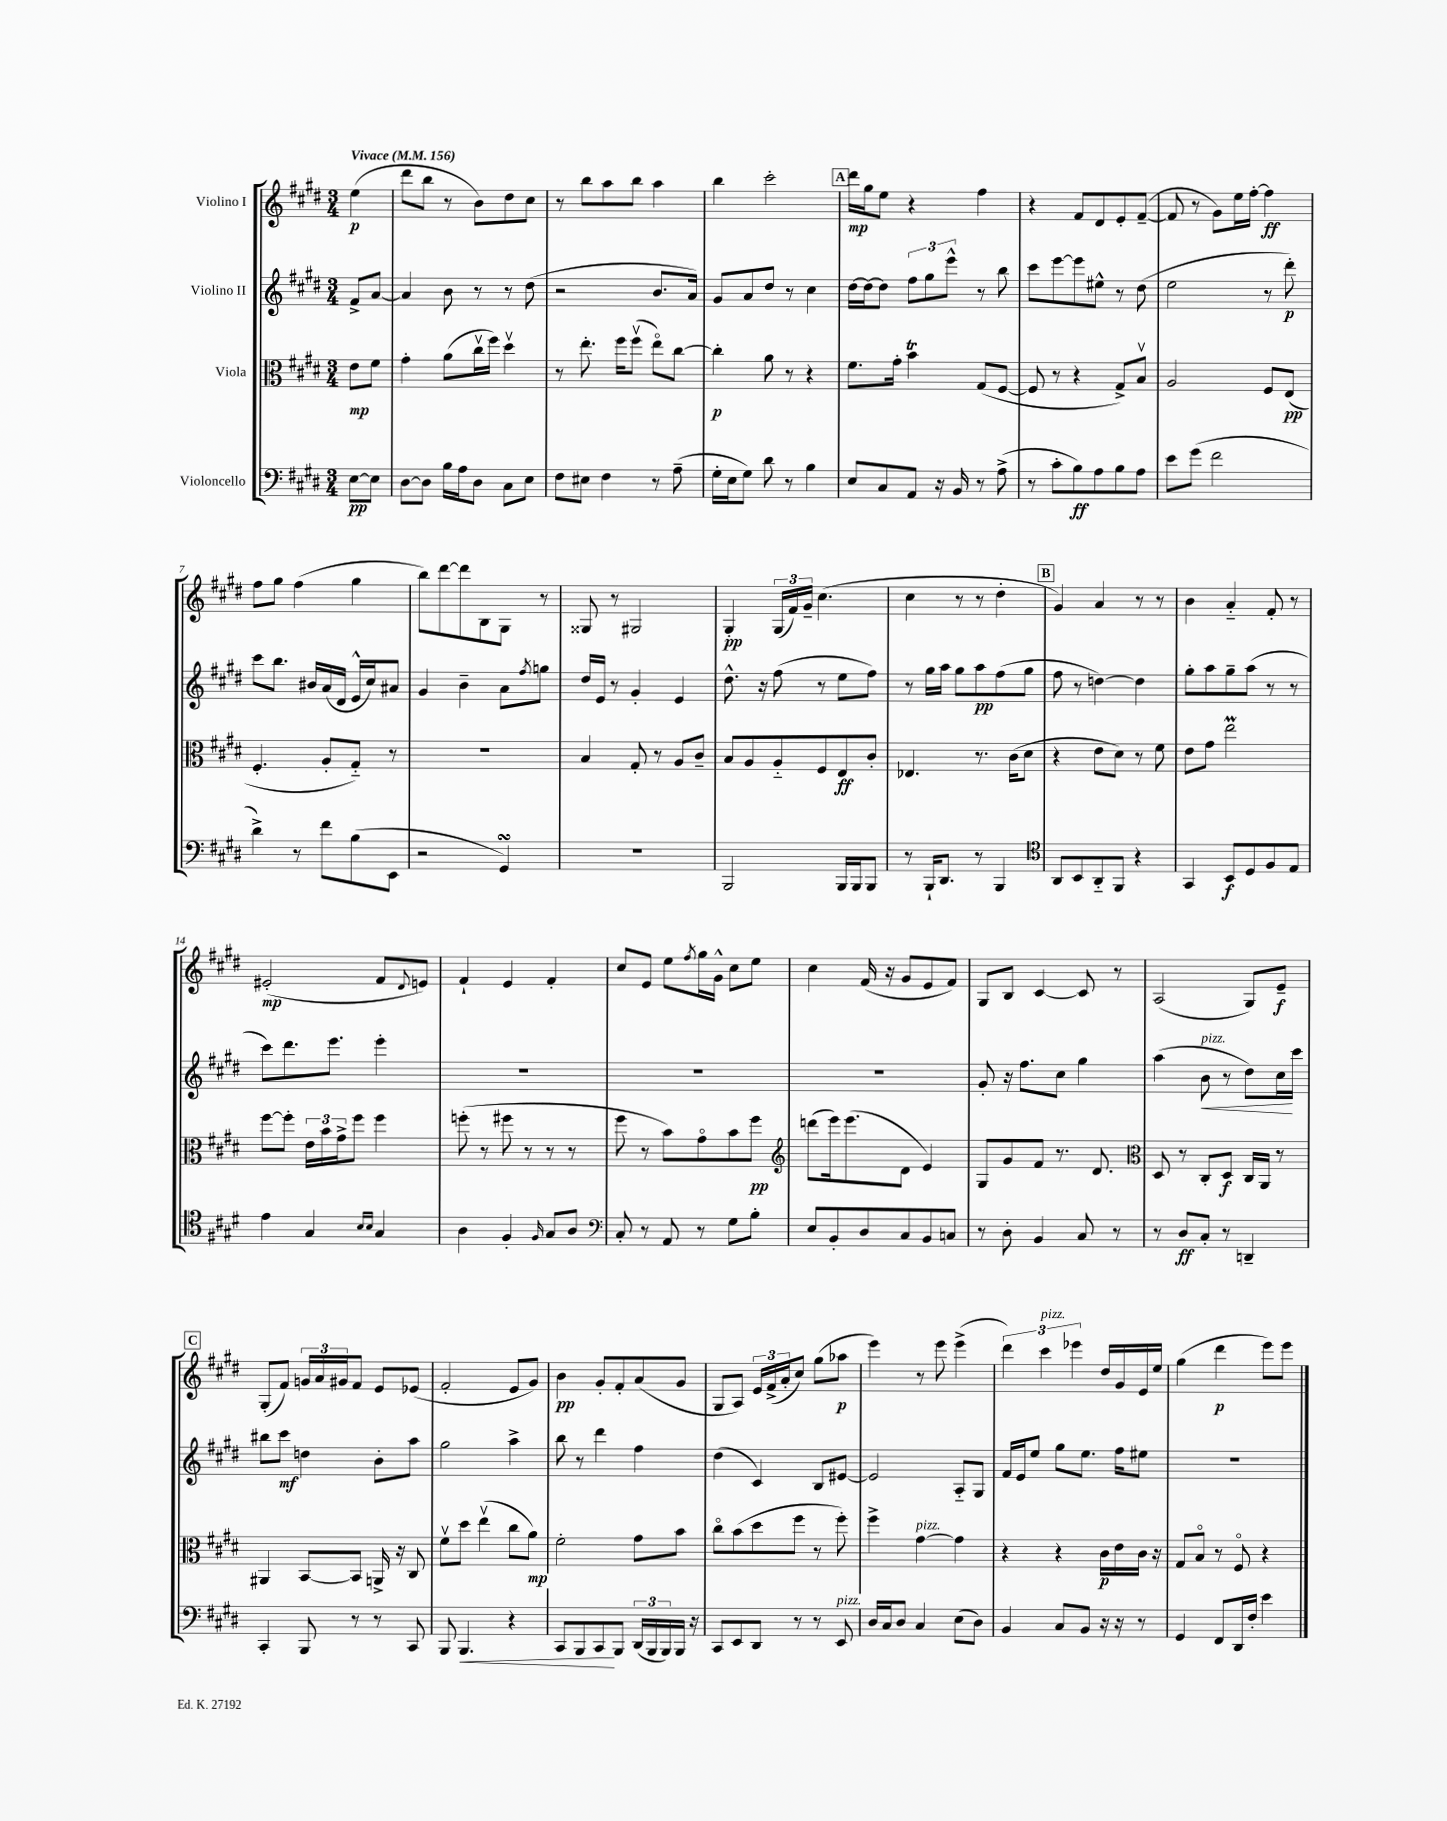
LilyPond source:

<<
\new StaffGroup <<
\new Staff = "s0" \with { instrumentName = "Violino I" } {
    \clef treble \key e \major \numericTimeSignature \time 3/4 \partial 4 \tempo "Vivace" 4 = 156
    e''4\p( |
    dis'''8 b''8 r8 b'8) dis''8 cis''8 |
    r8 b''8 a''8 b''8 a''4 |
    b''4 cis'''2-. |
    \mark \markup { \box "A" } dis'''16\mp gis''16 e''8 r4 fis''4 |
    r4 fis'8 dis'8 e'8-. fis'8~--( |
    fis'8 r8 gis'8) e''16 fis''16~-. fis''4\ff |
    fis''8 gis''8 fis''4( gis''4 |
    b''8) dis'''8~ dis'''8 b8 gis8 r8 |
    gisis8 r8 gis2 |
    gis4-.\pp \tuplet 3/2 { gis16( fis'16) gis'16-- } cis''4.( |
    cis''4 r8 r8 dis''4-. |
    \mark \markup { \box "B" } gis'4) a'4 r8 r8 |
    b'4 a'4-_ fis'8-. r8 |
    eis'2-.\mp( fis'8 \appoggiatura { dis'8 } e'8) |
    fis'4-! e'4 fis'4-. |
    cis''8 e'8 e''8 \acciaccatura { fis''8 } gis''16 gis'16-^ cis''8 e''8 |
    cis''4 fis'16( r16 gis'8 e'8 fis'8) |
    gis8 b8 cis'4~ cis'8 r8 |
    a2( gis8) e'8--\f |
    \mark \markup { \box "C" } gis8-.( fis'8) \tuplet 3/2 { g'16 a'16 gis'16 } fis'8 e'8 ees'8( |
    fis'2-. e'8 gis'8) |
    b'4\pp gis'8-. fis'8-. a'8( gis'8 |
    gis8 a8) \tuplet 3/2 { e'16 fis'16->( a'16-. } cis''8) gis''8( aes''8\p |
    e'''4) r8 e'''8 e'''4->( |
    \tuplet 3/2 { dis'''4) cis'''4^\markup { \italic "pizz." } ees'''4 } dis''16 gis'16 e'16 e''16 |
    gis''4( dis'''4\p e'''8) e'''8 \bar "|." |
}
\new Staff = "s1" \with { instrumentName = "Violino II" } {
    \clef treble \key e \major \numericTimeSignature \time 3/4 \partial 4
    fis'8-> a'8~ |
    a'4 b'8 r8 r8 dis''8( |
    r2 b'8. a'16) |
    gis'8 a'8 dis''8 r8 cis''4 |
    \mark \markup { \box "A" } dis''16~ dis''16~ dis''8 \tuplet 3/2 { fis''8 gis''8 e'''8-^ } r8 b''8 |
    cis'''8 e'''8~ e'''8 eis''8-^ r8 dis''8( |
    e''2 r8 dis'''8-.\p) |
    cis'''8 b''8. bis'16 a'16( dis'16 e'16-^ cis''16) ais'8 |
    gis'4 b'4-- a'8 \acciaccatura { fis''8 } g''8 |
    dis''16 e'16 r8 gis'4-. e'4 |
    dis''8.-^ r16 fis''8( r8 e''8 fis''8) |
    r8 gis''16 a''16 gis''8 a''8\pp fis''8( gis''8 |
    \mark \markup { \box "B" } fis''8 r8 d''4~) d''4 |
    gis''8-. a''8 gis''8-- a''8( r8 r8 |
    cis'''8) dis'''8. e'''8. e'''4-. |
    R2. |
    R2. |
    R2. |
    gis'8-. r16 fis''8. cis''8 gis''4 |
    a''4( b'8\<^\markup { \italic "pizz." } r8 dis''8) cis''16\! cis'''16 |
    \mark \markup { \box "C" } bis''8 cis'''8\mf d''4 b'8-. a''8 |
    gis''2 a''4-> |
    b''8 r8 dis'''4 fis''4 |
    dis''4( cis'4) b8 eis'8~ |
    eis'2 a8-_ gis8 |
    fis'16 e'16 e''8 gis''8 e''8. fis''16 eis''8 |
    R2. \bar "|." |
}
\new Staff = "s2" \with { instrumentName = "Viola" } {
    \clef alto \key e \major \numericTimeSignature \time 3/4 \partial 4
    e'8\mp fis'8 |
    gis'4-. a'8( cis''16\upbow fis''16) dis''4\upbow |
    r8 e''8.-. fis''16 fis''8\upbow( e''8\flageolet) cis''8~ |
    cis''4-.\p a'8 r8 r4 |
    \mark \markup { \box "A" } fis'8. gis'16-. b'4\trill gis8( fis8~ |
    fis8 r8 r4 gis8->) b8\upbow |
    a2 fis8 e8\pp( |
    fis4.-. a8-. gis8-_) r8 |
    R2. |
    b4 gis8-. r8 a8 cis'8-- |
    b8 a8 a8-_ fis8 e8\ff cis'8-. |
    ees4. r8. cis'16( dis'8 |
    \mark \markup { \box "B" } r4 e'8 dis'8) r8 fis'8 |
    e'8 gis'8 e''2\prall |
    fis''8~ fis''8-. \tuplet 3/2 { e'16 b'16 gis'16-> } fis''8 fis''4 |
    f''8-.( r8 fis''8 r8 r8 r8 |
    fis''8 r8 b'8) gis'8\flageolet b'8 fis''8\pp |
    \clef treble d'''8( e'''16) e'''8.( dis'8 e'4) |
    gis8 gis'8 fis'8 r8. dis'8. |
    \clef alto dis8 r8 cis8-. dis8\f cis16 a,16 r8 |
    \mark \markup { \box "C" } ais,4 b,8~ b,8 a,16-> r16 cis8 |
    fis'8\upbow dis''8 e''4\upbow( cis''8 a'8\mp) |
    fis'2-. gis'8 b'8 |
    cis''8\flageolet b'8( dis''8 fis''8 r8 fis''8-.) |
    fis''4-> gis'4~^\markup { \italic "pizz." } gis'4 |
    r4 r4 cis'16\p e'16 cis'16 r16 |
    gis8 b8\flageolet r8 fis8\flageolet r4 \bar "|." |
}
\new Staff = "s3" \with { instrumentName = "Violoncello" } {
    \clef bass \key e \major \numericTimeSignature \time 3/4 \partial 4
    e8~\pp e8 |
    dis8~ dis8 b16 a16 dis8 cis8 e8 |
    fis8 eis8 fis4 r8 a8--( |
    gis16-. e16 gis8) dis'8 r8 b4 |
    \mark \markup { \box "A" } e8 cis8 a,8 r16 b,16 r8 a8->( |
    r8 cis'8-. b8\ff) a8 b8 a8 |
    e'8 gis'8( fis'2 |
    dis'4->) r8 fis'8 b8( e,8 |
    r2 gis,4\turn) |
    R2. |
    b,,2 b,,16 b,,16 b,,8 |
    r8 b,,16-! dis,8. r8 b,,4 |
    \mark \markup { \box "B" } \clef tenor a,8 b,8 a,8-_ fis,8 r4 |
    gis,4 b,8\f dis8 fis8 e8 |
    e'4 gis4 \grace { b16 b16 } gis4 |
    a4 fis4-. \grace { fis16 } gis8 a8 |
    \clef bass cis8-. r8 a,8 r8 gis8 b8-. |
    e8 b,8-. dis8 cis8 b,8 c8 |
    r8 dis8-. b,4 cis8 r8 |
    r8 dis8\ff cis8-. r8 d,4-- |
    \mark \markup { \box "C" } cis,4-. b,,8 r8 r8 cis,8 |
    b,,8 b,,4.\< r4 |
    cis,8 b,,8 cis,8\! b,,8 \tuplet 3/2 { dis,16( b,,16 b,,16) } b,,16 r16 |
    cis,8 e,8 dis,8 r8 r8 e,8^\markup { \italic "pizz." } |
    dis16 cis16 dis8 cis4 e8( dis8) |
    b,4 cis8 b,8 r16 r16 r8 |
    gis,4 fis,8 dis,16 fis16-. e'4 \bar "|." |
}
>>
>>
